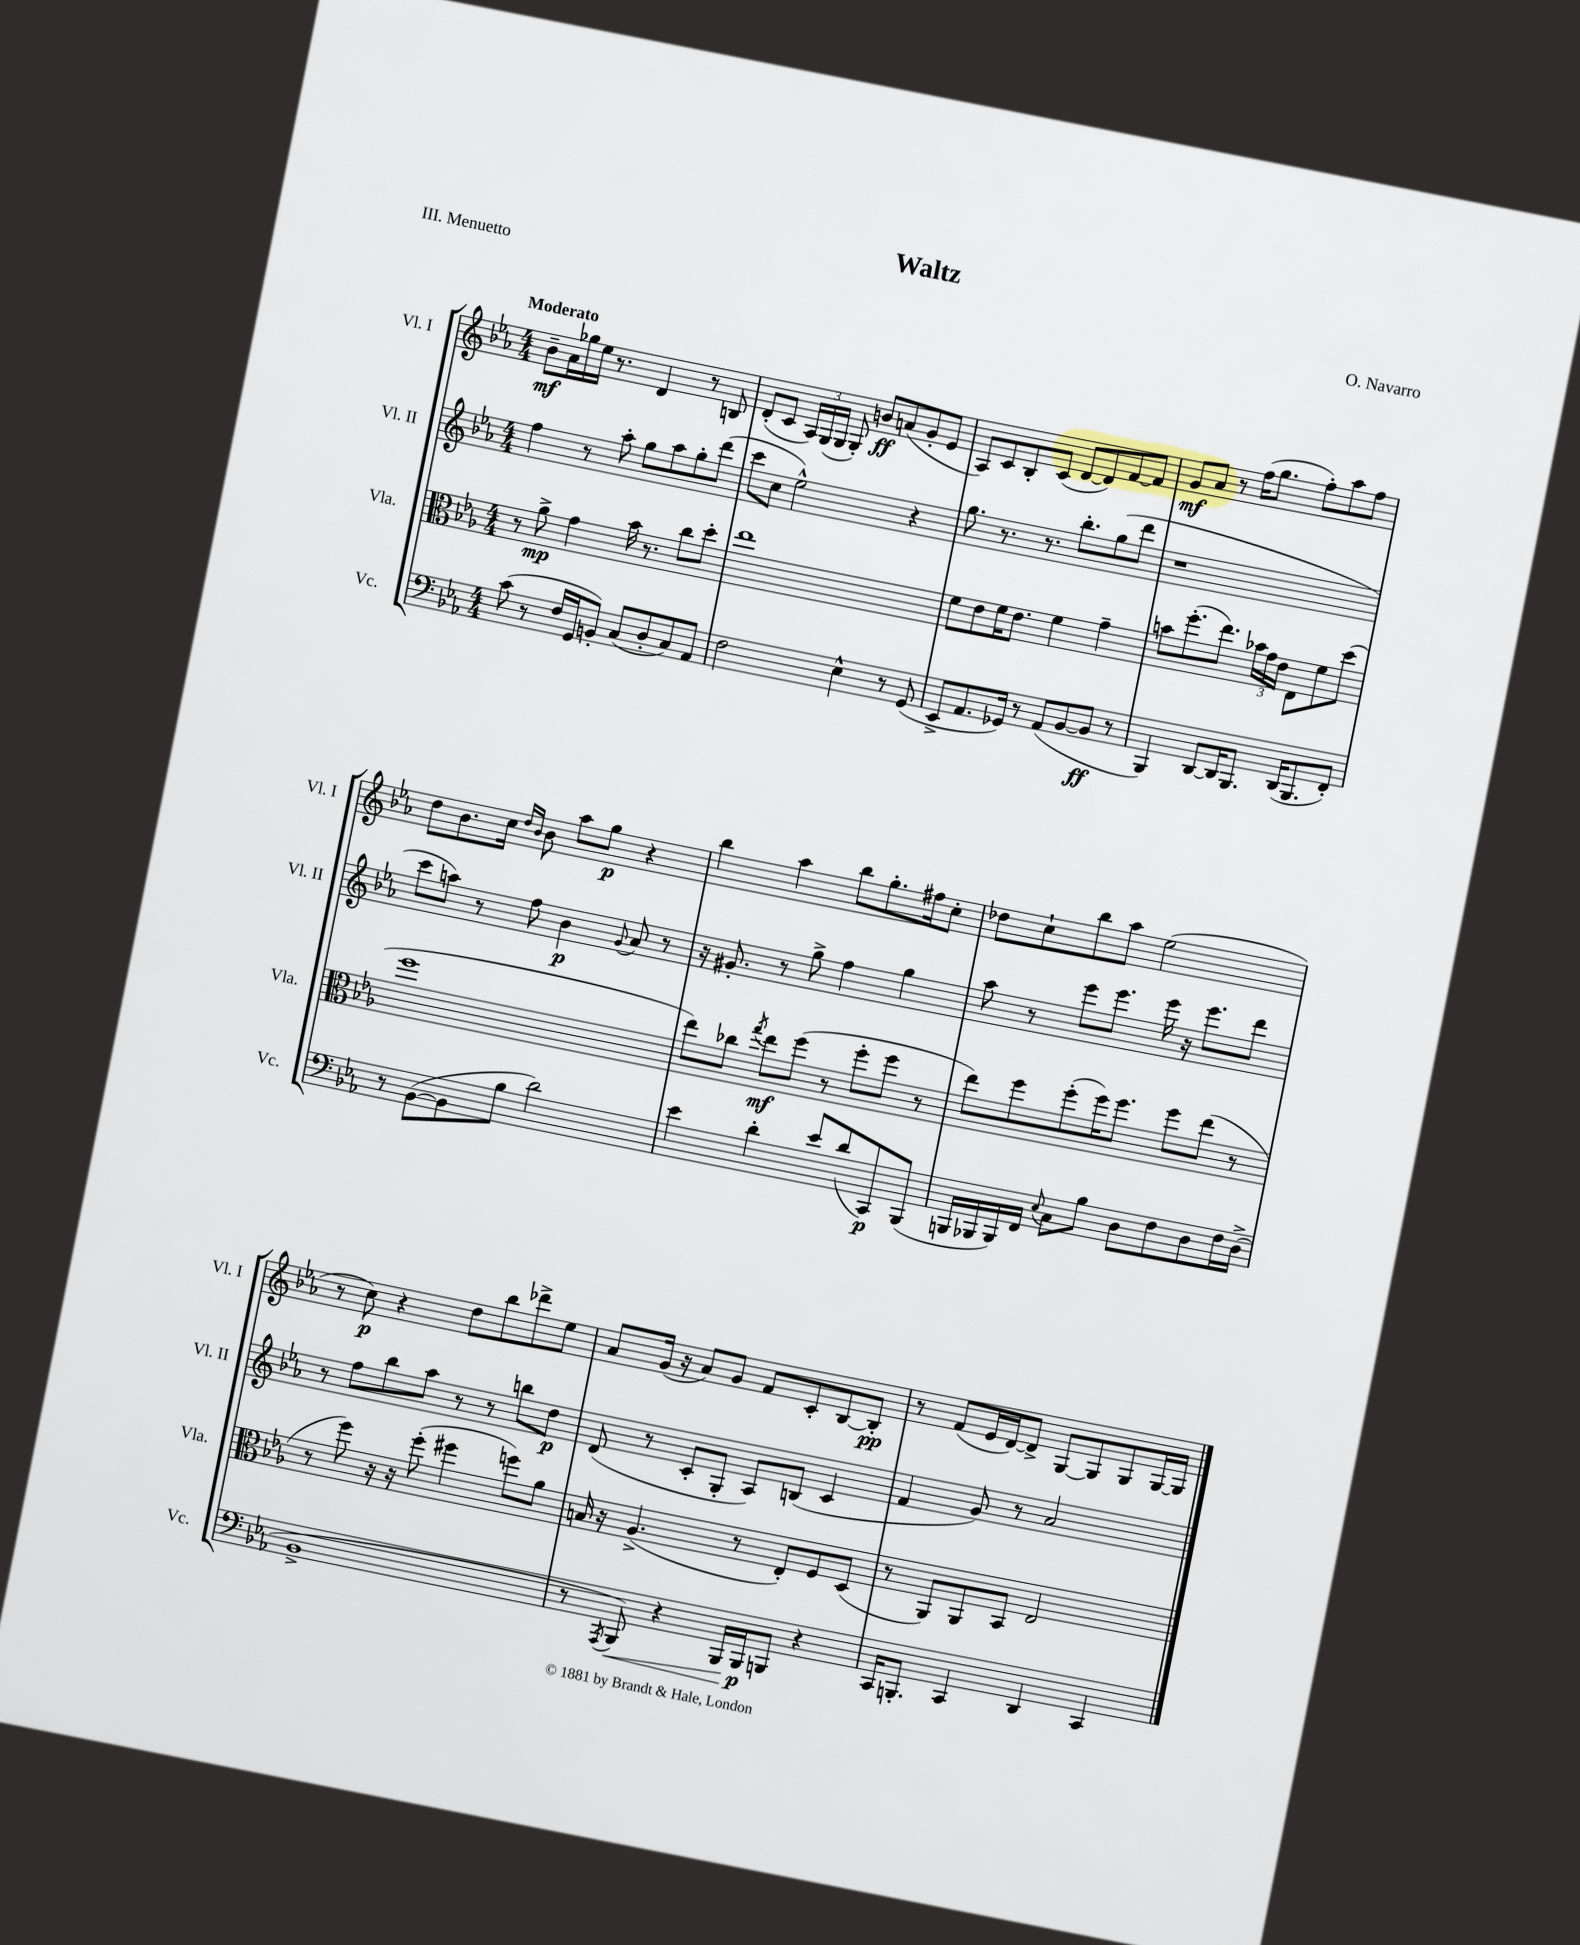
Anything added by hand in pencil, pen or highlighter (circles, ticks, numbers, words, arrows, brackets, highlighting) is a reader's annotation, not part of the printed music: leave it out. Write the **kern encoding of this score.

**kern	**dynam	**kern	**dynam	**kern	**dynam	**kern	**dynam
*part4	*part4	*part3	*part3	*part2	*part2	*part1	*part1
*staff4	*staff4	*staff3	*staff3	*staff2	*staff2	*staff1	*staff1
*I"Vc.	*	*I"Vla.	*	*I"Vl. II	*	*I"Vl. I	*
*I'Vc.	*	*I'Vla.	*	*I'Vl. II	*	*I'Vl. I	*
*clefF4	*	*clefC3	*	*clefG2	*	*clefG2	*
*k[b-e-a-]	*	*k[b-e-a-]	*	*k[b-e-a-]	*	*k[b-e-a-]	*
*M4/4	*	*M4/4	*	*M4/4	*	*M4/4	*
=1	=1	=1	=1	=1	=1	=1	=1
!	!	!	!	!	!	!LO:TX:a:B:t=Moderato	!
(8c\	.	8r	.	4ff\	.	8b-~\L	mf
8r	.	8a-^\	mp	.	.	16a-\L	.
.	.	.	.	.	.	16gg-X\	.
16F/LL	.	4g\	.	8r	.	16ee-\JJ	.
16GG/J	.	.	.	.	.	8.r	.
8BBn'/J)	.	.	.	8aa-'\	.	.	.
(8C/L	.	16b-\	.	8gg\L	.	4d/	.
.	.	8.r	.	.	.	.	.
8D'/	.	.	.	8aa-\	.	.	.
8C/)	.	8cc\L	.	8gg'\	.	8r	.
8AA-/J	.	8dd'\J	.	(8ddd\J	.	8Bn/	.
=2	=2	=2	=2	=2	=2	=2	=2
2F\	.	1ee-	.	8ccc\L	.	(8d'/L	.
.	.	.	.	8cc\J	.	8c/J	.
.	.	.	.	2ee-^^\)	.	24A-/LL)	.
.	.	.	.	.	.	(24G/	.
.	.	.	.	.	.	24G/JJ	.
.	.	.	.	.	.	8G'/)	.
4E-^^\	.	.	.	.	.	8bn/L	ff
.	.	.	.	.	.	(8an/	.
8r	.	.	.	4r	.	8g'/	.
(8GG/	.	.	.	.	.	8e-/J	.
=3	=3	=3	=3	=3	=3	=3	=3
8EE-^/L	.	8f\L	.	8.gg\	.	8A-/L)	.
8.AA-/	.	8e-\	.	.	.	8c/	.
.	.	.	.	8.r	.	.	.
.	.	16f\K	.	.	.	8B-'/	.
16GG-X/Jk)	.	8.e-\J	.	.	.	.	.
8r	.	.	.	8.r	.	(8c/J	.
(8AA-/L	.	4f\	.	.	.	[8d/L	.
.	.	.	.	8.bb-'\L	.	.	.
[8BB-/	.	.	.	.	.	8d/])	.
8BB-/J]	ff	4g~\	.	(8gg\	.	[8f/	.
8r	.	.	.	8ddd\J	.	8f/J]	.
=4	=4	=4	=4	=4	=4	=4	=4
4BBB-/)	.	8bn\L	.	1r	.	8g/L	mf
.	.	(8.ff'\	.	.	.	8a-/J	.
[8DD/L	.	.	.	.	.	8r	.
.	.	8.ee-\J)	.	.	.	.	.
16DD/K]	.	.	.	.	.	(16ff\KL	.
8.BBB-/J	.	.	.	.	.	8.gg\J	.
.	.	24b-X\LL	.	.	.	.	.
.	.	24g\	.	.	.	.	.
.	.	24e-\JJ	.	.	.	.	.
(16DD/KL	.	8E-\L	.	.	.	8ff'\L)	.
8.BBB-/	.	.	.	.	.	.	.
.	.	8f\	.	.	.	8aa-\	.
8FF'/J)	.	(8dd\J	.	.	.	8ff\J	.
!!LO:LB:g=z
=5	=5	=5	=5	=5	=5	=5	=5
8r	.	1ff	.	8ccc\L	.	8dd\L	.
([8BB-\L	.	.	.	8aan\J)	.	8.b-\	.
8BB-\]	.	.	.	8r	.	.	.
.	.	.	.	.	.	16cc\Jk	.
.	.	.	.	.	.	16qqdd/LL	.
.	.	.	.	.	.	16qqb-/JJ	.
8B-\J	.	.	.	8ff\	.	8b-\	.
2d\)	.	.	.	4b-\	p	8aa-\L	.
.	.	.	.	.	.	8gg\J	p
.	.	.	.	8qqg/	.	.	.
.	.	.	.	8a-/	.	4r	.
.	.	.	.	8r	.	.	.
=6	=6	=6	=6	=6	=6	=6	=6
4e-\	.	8ee-\L)	.	16r	.	4bb-\	.
.	.	.	.	8.g#X'/	.	.	.
.	.	8cc-X\J	.	.	.	.	.
.	.	8qgg/	.	.	.	.	.
4d'\	.	8ee-\L	mf	8r	.	4aa-\	.
.	.	(8ff\J	.	8gg^\	.	.	.
8e-/L	.	8r	.	4ff\	.	8bb-\L	.
(8d/	.	8ff'\L	.	.	.	8.gg'\	.
8CC/)	p	8ff\J	.	4gg\	.	.	.
.	.	.	.	.	.	16ff#X\k	.
(8BBB-/J	.	8r	.	.	.	8cc'\J	.
=7	=7	=7	=7	=7	=7	=7	=7
16BBBn/LL	.	8ee-\L)	.	8aa-\	.	8dd-X\L	.
16BBB-X/	.	.	.	.	.	.	.
16BBB-/)	.	8ff\	.	8r	.	8cc`\	.
16FF/JJ	.	.	.	.	.	.	.
8qqE-/	.	.	.	.	.	.	.
8C\L	.	(8ff'\	.	8eee-\L	.	8bb-\	.
8B-\J	.	16ff\K)	.	8.eee-\J	.	8aa-\J	.
.	.	8.ff\J	.	.	.	.	.
8D\L	.	.	.	.	.	(2ee-\	.
.	.	.	.	16eee-\	.	.	.
8F\	.	8ff\L	.	16r	.	.	.
.	.	.	.	8.eee-\L	.	.	.
8D\	.	(8ee-\J	.	.	.	.	.
16F\L	.	8r	.	8ddd\J	.	.	.
(16D^\JJ	.	.	.	.	.	.	.
!!LO:LB:g=z
=8	=8	=8	=8	=8	=8	=8	=8
1BB-^	.	8r	.	8r	.	8r	.
.	.	8ff\)	.	8ff\L	.	8cc\)	p
.	.	16r	.	8bb-\	.	4r	.
.	.	16r	.	.	.	.	.
.	.	(8ff'\	.	8aa-\J	.	.	.
.	.	4ff#X\	.	8r	.	8dd\L	.
.	.	.	.	8r	.	8bb-\	.
.	.	8ffn\L)	.	8bbn\L	.	8ddd-X^\	.
.	.	8a-\J	.	8dd\J	p	8ee-\J	.
=9	=9	=9	=9	=9	=9	=9	=9
8r	.	16Bn/	.	(8d/	.	8a-/L	.
.	.	16r	.	.	.	.	.
8qAAA-/	.	.	.	.	.	.	.
!	!LO:HP:b	!	!	!	!	!	!
8BBB-/)	<	(4.A-^/	.	8r	.	(16g/Jk	.
.	.	.	.	.	.	16r	.
4r	.	.	.	8c'/L	.	8a-/L)	.
.	.	.	.	8G'/J	.	8g/J	.
16BBB-/LL	.	8r	.	8A-/L)	.	8f/L	.
16BBB-/J	p	.	.	.	.	.	.
8BBBn/J	[	8E-'/L)	.	(8Bn/J	.	8c'/	.
4r	.	8F/	.	4c/	.	[8B-/	.
.	.	(8D/J	.	.	.	8B-'/J]	pp
=10	=10	=10	=10	=10	=10	=10	=10
16CC/KL	.	8r	.	4f/	.	8r	.
8.BBBn'/J	.	.	.	.	.	.	.
.	.	8AA-/L)	.	.	.	(8f/L	.
4CC/	.	8AA-/	.	8g/)	.	16e-/L	.
.	.	.	.	.	.	[16d/J)	.
.	.	8BB-/J	.	8r	.	8d^/J]	.
4DD/	.	2E-/	.	2a-/	.	[8G/L	.
.	.	.	.	.	.	8G/]	.
4CC/	.	.	.	.	.	8G/	.
.	.	.	.	.	.	[16G/L	.
.	.	.	.	.	.	16G/JJ]	.
==	==	==	==	==	==	==	==
*-	*-	*-	*-	*-	*-	*-	*-
